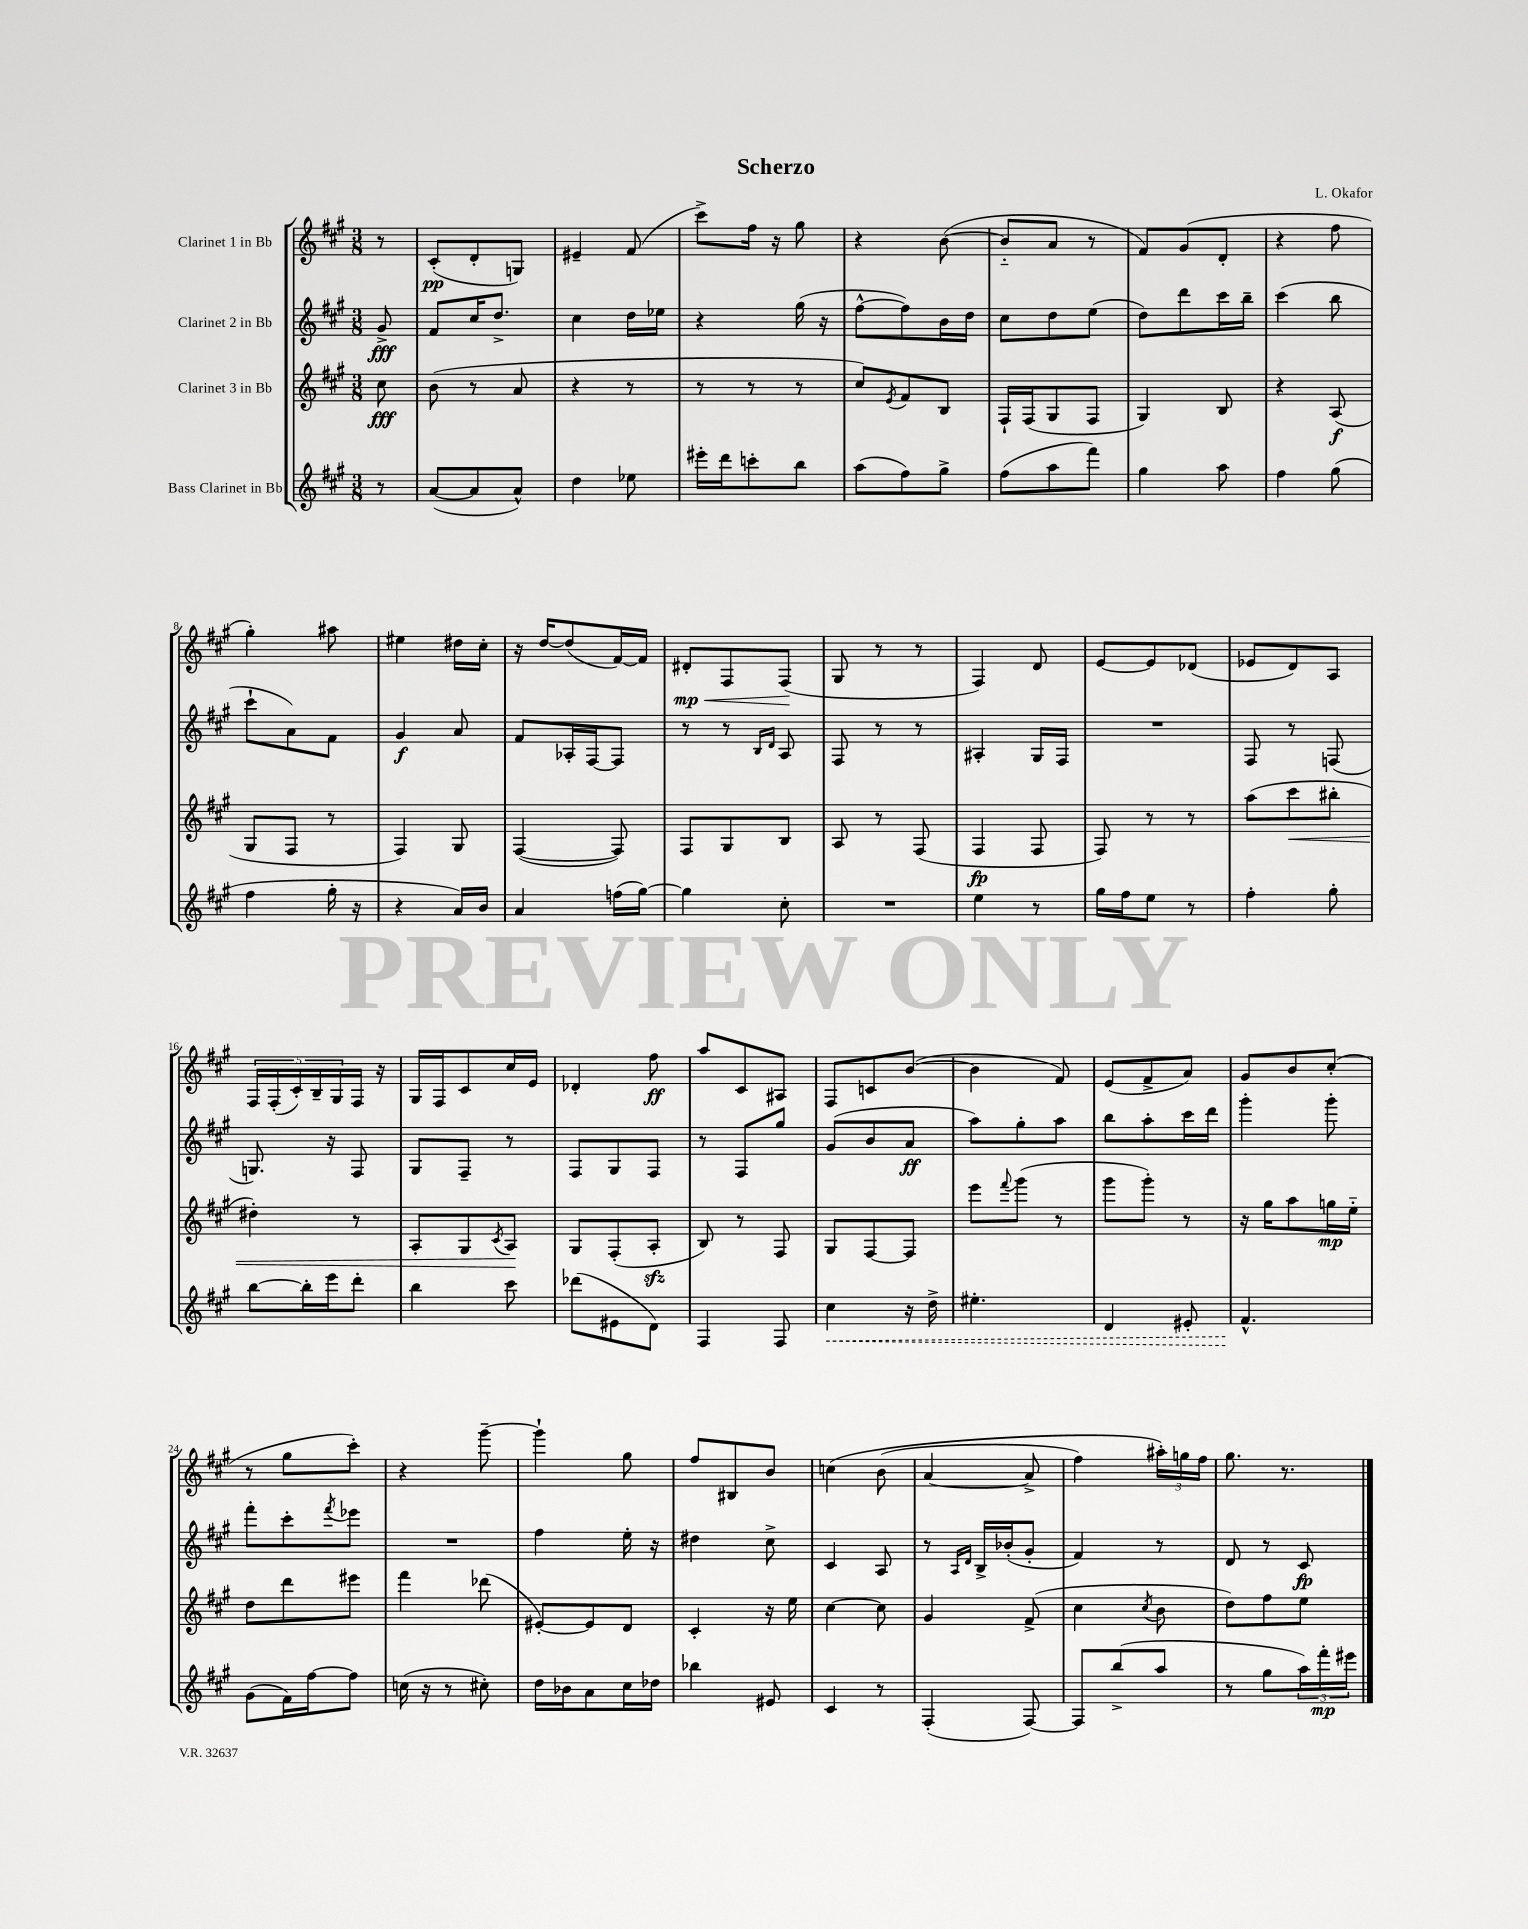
\header { title = "Scherzo" composer = "L. Okafor" }
<<
\new StaffGroup <<
\new Staff = "s0" \with { instrumentName = "Clarinet 1 in Bb" } {
    \clef treble \key a \major \numericTimeSignature \time 3/8 \partial 8
    r8 |
    cis'8-.\pp( d'8-. g8) |
    eis'4-- fis'8( |
    cis'''8->) fis''16 r16 gis''8 |
    r4 b'8~( |
    b'8-_ a'8 r8 |
    fis'8) gis'8( d'8-. |
    r4 fis''8 |
    gis''4-.) ais''8 |
    eis''4 dis''16 cis''16-. |
    r16 d''16~ d''8( fis'16~) fis'16 |
    dis'8-.\mp\< fis8 fis8\!( |
    gis8 r8 r8 |
    fis4) d'8 |
    e'8~ e'8 des'8( |
    ees'8 d'8) a8 |
    \tuplet 5/4 { fis16 fis16-.( cis'16-.) b16-- gis16 } fis16 r16 |
    gis16 fis16 cis'8 cis''16 e'16 |
    des'4-. fis''8\ff |
    a''8 cis'8 ais8 |
    fis8 c'8 b'8~( |
    b'4 fis'8) |
    e'8( fis'8-> a'8) |
    gis'8 b'8 cis''8-.( |
    r8 gis''8 cis'''8-.) |
    r4 gis'''8~-- |
    gis'''4-! gis''8 |
    fis''8 bis8 b'8 |
    c''4\( b'8( |
    a'4~ a'8-> |
    fis''4) \tuplet 3/2 { ais''16-.\) g''16 fis''16 } |
    gis''8. r8. \bar "|." |
}
\new Staff = "s1" \with { instrumentName = "Clarinet 2 in Bb" } {
    \clef treble \key a \major \numericTimeSignature \time 3/8 \partial 8
    gis'8->\fff |
    fis'8 cis''16 d''8.-> |
    cis''4 d''16 ees''16 |
    r4 gis''16( r16 |
    fis''8~-^ fis''8) b'16 d''16 |
    cis''8 d''8 e''8( |
    d''8) d'''8 cis'''16 b''16-- |
    cis'''4( b''8 |
    cis'''8-! a'8) fis'8 |
    gis'4\f a'8 |
    fis'8 aes16-. fis16~ fis8 |
    r8 r8 \grace { b16 d'16 } a8 |
    fis8 r8 r8 |
    ais4-. gis16 fis16 |
    R4. |
    fis8 r8 f8( |
    g8.) r16 fis8 |
    gis8 fis8-- r8 |
    fis8 gis8 fis8 |
    r8 fis8 gis''8 |
    gis'8( b'8 a'8\ff |
    a''8) gis''8-. a''8 |
    b''8 a''8-. cis'''16 d'''16 |
    gis'''4-. gis'''8-. |
    fis'''8-. cis'''8-. \acciaccatura { fis'''8 } ees'''8 |
    R4. |
    fis''4 e''16-. r16 |
    dis''4 cis''8-> |
    cis'4 a8 |
    r8 \grace { a16 d'16 } b16-> bes'16-.( gis'8-. |
    fis'4) r8 |
    d'8 r8 cis'8\fp \bar "|." |
}
\new Staff = "s2" \with { instrumentName = "Clarinet 3 in Bb" } {
    \clef treble \key a \major \numericTimeSignature \time 3/8 \partial 8
    cis''8\fff |
    b'8( r8 a'8 |
    r4 r8 |
    r8 r8 r8 |
    cis''8) \acciaccatura { e'8 } fis'8 b8 |
    fis16-! fis16( gis8 fis8 |
    gis4) b8 |
    r4 a8\f( |
    gis8 fis8 r8 |
    fis4) gis8 |
    fis4~( fis8) |
    fis8 gis8 b8 |
    a8 r8 fis8( |
    fis4\fp fis8 |
    fis8) r8 r8 |
    a''8( cis'''8\< bis''8-. |
    dis''4-.) r8 |
    a8-. gis8 \acciaccatura { cis'8 } a8\! |
    gis8 fis8-.( a8-.\sfz |
    b8) r8 fis8 |
    gis8 fis8~ fis8 |
    e'''8 \appoggiatura { fis'''8 } gis'''8( r8 |
    gis'''8 gis'''8-.) r8 |
    r16 gis''16 a''8 g''16\mp e''16-_ |
    d''8 d'''8 eis'''8 |
    fis'''4 des'''8( |
    eis'8~-.) eis'8 d'8 |
    cis'4-. r16 e''16 |
    cis''4~ cis''8 |
    gis'4 fis'8->( |
    cis''4 \acciaccatura { cis''8 } b'8 |
    d''8) fis''8 e''8 \bar "|." |
}
\new Staff = "s3" \with { instrumentName = "Bass Clarinet in Bb" } {
    \clef treble \key a \major \numericTimeSignature \time 3/8 \partial 8
    r8 |
    a'8~( a'8 a'8-^) |
    d''4 ees''8 |
    eis'''16-. d'''16 c'''8-. b''8 |
    a''8( fis''8) gis''8-> |
    fis''8( a''8 fis'''8) |
    gis''4 a''8 |
    fis''4 gis''8( |
    fis''4 gis''16-. r16 |
    r4 a'16) b'16 |
    a'4 f''16( gis''16~) |
    gis''4 cis''8-. |
    R4. |
    e''4 r8 |
    gis''16 fis''16 e''8 r8 |
    fis''4-. gis''8-. |
    b''8~ b''16-. e'''16 d'''8-. |
    b''4 cis'''8 |
    des'''8( eis'8 d'8) |
    fis4 fis8 |
    \once \override Hairpin.style = #'dashed-line cis''4\< r16 d''16-> |
    eis''4.-. |
    d'4 eis'8-. |
    fis'4.-^\! |
    gis'8( fis'16) fis''16~ fis''8 |
    c''16( r16 r8 cis''8-.) |
    d''16 bes'16 a'8 cis''16 des''16 |
    bes''4 eis'8 |
    cis'4 r8 |
    fis4-.( fis8~) |
    fis8 b''8->( a''8 |
    r8 gis''8 \tuplet 3/2 { a''16) fis'''16-.\mp eis'''16 } \bar "|." |
}
>>
>>
